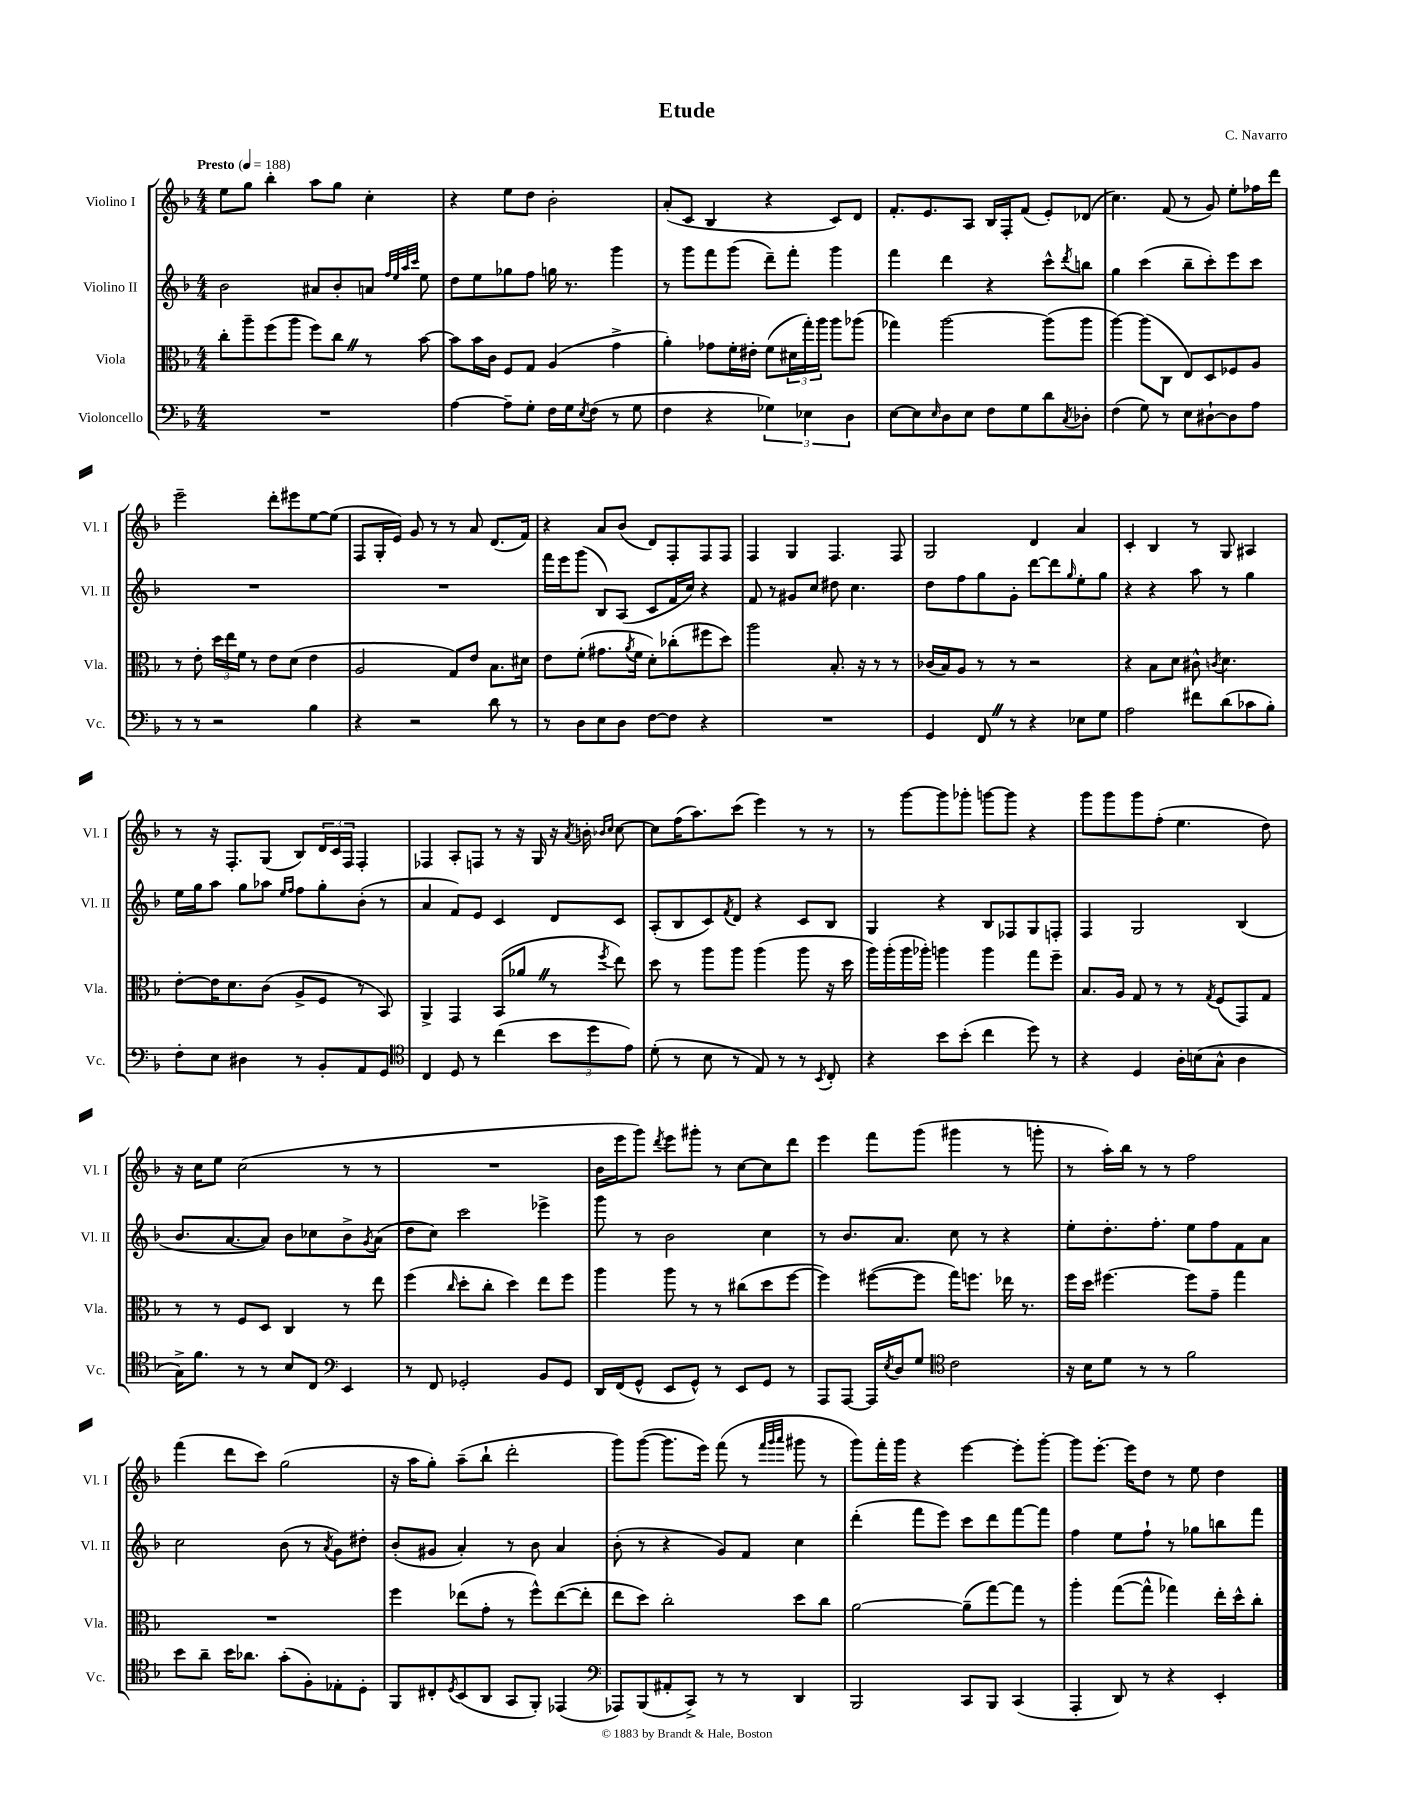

**kern	**kern	**kern	**kern
*staff4	*staff3	*staff2	*staff1
*clefF4	*clefC3	*clefG2	*clefG2
*k[b-]	*k[b-]	*k[b-]	*k[b-]
*M4/4	*M4/4	*M4/4	*M4/4
*MM188	*MM188	*MM188	*MM188
1r	8cc'	2b-	8ee
.	8aa~	.	8gg
.	(8ff	.	4bb-'
.	8aa	.	.
.	8ff)	8a#	8aa
.	8cc	8b-'	8gg
.	8r	8a	4cc'
.	.	32qqff	.
.	.	32qqee	.
.	.	32qqaa	.
.	.	32qqccc	.
.	[8b-	8ee	.
=	=	=	=
[4A	8b-]	8dd	4r
.	16b-	8ee	.
.	16c	.	.
8A~]	8F	8gg-	8ee
8G'	8G	8ff	8dd
16F	(4A	16gg	2b-'
16G	.	8.r	.
8qE	.	.	.
(8F	.	.	.
8r	4g^	4ggg	.
8G	.	.	.
=	=	=	=
4F	4a')	8r	(8a'
.	.	8ggg	8c
4r	8g-	8fff	4B-
.	16f'	(8ggg	.
.	16e#'	.	.
6G-)	(8f	8ddd~)	4r
.	24d#	8fff'	.
6E-	24gg')	.	.
.	24aa	.	.
.	8aa	4ggg	8c)
6D	.	.	.
.	(8aa-	.	8d
=	=	=	=
[8E	4gg-)	4fff	8.f'
8E]	.	.	.
.	.	.	8.e
16qqE	.	.	.
8D	[2aa	4ddd	.
8E	.	.	8A
8F	.	4r	16B-
.	.	.	16F'
8G	.	.	(8f
8d	(8aa]	8ccc^^	8e')
8qC	.	8qddd	.
8D-'	8aa	8bb	(8d-
=	=	=	=
(4F	[4aa)	4gg	4.cc)
8G)	(8aa]	(4ccc	.
8r	8C	.	(8f
8E	8E)	8bb-~	8r
[8D#`	8D	8ccc')	8g)
8D#]	8F-	8eee	8ee'
8A	8A	8ccc	16ff-
.	.	.	16ddd
=	=	=	=
8r	8r	1r	2eee~
8r	8e'	.	.
2r	24dd	.	.
.	24ee	.	.
.	24f	.	.
.	8r	.	.
.	8e	.	8ddd'
.	(8d	.	8eee#
4B-	4e	.	[8ee
.	.	.	(8ee]
=	=	=	=
4r	2A	1r	8F
.	.	.	16G'
.	.	.	16e)
2r	.	.	8g
.	.	.	8r
.	8G)	.	8r
.	8e	.	8a
8d	8.B-	.	(8.d
8r	.	.	.
.	16d#	.	16f)
=	=	=	=
8r	8e	16fff	4r
.	.	16eee	.
8D	(8f'	(8ggg	.
8E	8.g#	8B-)	8a
8D	.	(8A	(8b-
.	8qa	.	.
.	16f	.	.
[8F	8d')	8c	8d)
8F]	(8cc-'	16f	8F'
.	.	16cc)	.
4r	8ff#	4r	8F
.	8dd)	.	8F
=	=	=	=
1r	2aa	8f	4F
.	.	8r	.
.	.	8g#	4G
.	.	8cc	.
.	8.B-'	8dd#	4.F
.	.	4.cc	.
.	16r	.	.
.	8r	.	.
.	8r	.	8F
=	=	=	=
4GG	(16c-	8dd	2G
.	16B-)	.	.
.	8A	8ff	.
8FF	8r	8gg	.
8r	8r	8g'	.
4r	2r	[8ddd	4d
.	.	8ddd]	.
.	.	16qqgg	.
8E-	.	8ee'	4a
8G	.	8gg	.
=	=	=	=
2A	4r	4r	4c'
.	8B-	4r	4B-
.	8d	.	.
8f#	8c#^^	8aa	8r
.	8qc	.	.
(8d	4.d	8r	8G
8c-	.	4gg	4A#
8B-')	.	.	.
=	=	=	=
8F'	[8e'	16ee	8r
.	.	16gg	.
8E	16e]	8aa	16r
.	8.d	.	8.F'
4D#	.	8gg	.
.	(8c	8aa-	(8G
.	.	16qqee	.
.	.	16qqff	.
8r	8A^	8ff	8B-)
8BB-'	8F	8gg'	24d
.	.	.	24c
.	.	.	24F
8AA	8r	(8b-'	4F'
8GG	8BB-)	8r	.
=	=	=	=
*clefC4	*	*	*
4C	4AA^	4a	4F-
8D	4GG	8f)	8A'
8r	.	8e	8F
(4cc	(8BB-	4c	8r
.	8a-	.	16r
.	.	.	16G
12b-	8r	8d	16r
.	.	.	8qa
.	.	.	16b'
12dd	.	.	.
.	.	.	16qqb-
.	8qff	.	16qqcc
.	8ee)	8c	[8cc
12e)	.	.	.
=	=	=	=
(8d'	8dd	(8A'	8cc]
8r	8r	8B-	(16ff
.	.	.	8.aa)
8B-	8aa	8c)	.
.	.	8qf	.
8r	8aa	8d	(8ccc
8E)	(4aa	4r	4eee)
8r	.	.	.
8r	8aa	8c	8r
8qBB-	.	.	.
8C'	16r	8B-	8r
.	16dd	.	.
=	=	=	=
4r	16aa)	4G	8r
.	(16aa'	.	.
.	16aa	.	[8ggg
.	16aa-')	.	.
8b-	4aa	4r	8ggg]
(8b-'	.	.	8ggg-'
4cc	4aa	8B-	[8ggg
.	.	8F-	8ggg]
8dd)	8gg	8G	4r
8r	8ff~	8F'	.
=	=	=	=
4r	8.B-	4F	8ggg
.	.	.	8ggg
.	16A	.	.
4D	8G	2G	8ggg
.	8r	.	(8ff'
16A'	8r	.	4.ee
(16B	.	.	.
.	8qG	.	.
8G^^	(8F	.	.
4A	8GG)	(4B-	.
.	8G	.	8dd)
=	=	=	=
16G^)	8r	8.b-	16r
8.f	.	.	16cc
.	8r	.	8ee
.	.	[8.a	.
8r	8F	.	(2cc
8r	8D	8a])	.
8B-	4C	8b-	.
8C	.	8cc-	.
*clefF4	*	*	*
4EE	8r	8b-^	8r
.	.	8qg	.
.	8ee	(8a	8r
=	=	=	=
8r	(4ff	8dd	1r
8FF	.	8cc)	.
.	16qqcc	.	.
2GG-'	8dd'	2ccc	.
.	8cc'	.	.
.	4dd)	.	.
8BB-	8ee	4eee-^	.
8GG-	8ff	.	.
=	=	=	=
16DD	4aa	8ggg	16b-
(16FF	.	.	16eee
8GG^^	.	8r	8ggg)
.	.	.	8qddd
8EE	8aa	2b-	8eee
8GG^^)	8r	.	8ggg#'
8r	8r	.	8r
8EE	(8cc#	.	[8cc
8GG	8dd	4cc	8cc]
8r	[8ff	.	8ddd
=	=	=	=
8AAA	4ff])	8r	4eee
[8AAA	.	8.b-	.
16AAA]	([8ff#	.	8fff
8qE	.	.	.
16D	.	8.a	.
8G	8ff#]	.	(8ggg
*clefC4	*	*	*
2c	16gg)	8cc	4ggg#
.	8.ff	.	.
.	.	8r	.
.	16ee-	4r	8r
.	8.r	.	.
.	.	.	8ggg'
=	=	=	=
16r	16ff	8ee'	8r
16B-	16dd	.	.
8d	[4.ff#	8.dd'	16aa')
.	.	.	16bb-
8r	.	.	8r
.	.	8.ff'	.
8r	.	.	8r
2f	8ff#]	8ee	2ff
.	8g~	8ff	.
.	4gg	8f	.
.	.	8a	.
=	=	=	=
8b-	1r	2cc	(4fff
8a~	.	.	.
16b-	.	.	8ddd
8.a-	.	.	.
.	.	.	8ccc)
(8g'	.	(8b-	(2gg
8F')	.	8r	.
.	.	8qa	.
8E-'	.	8g)	.
8D'	.	8dd#'	.
=	=	=	=
8FF	4ff	(8b-'	16r
.	.	.	16aa
8C#'	.	8g#	8gg')
8qD	.	.	.
(8BB-	(8ee-	4a')	(8aa~
8AA	8g'	.	8bb-`
8GG	8r	8r	2ddd'
8FF')	8ff^^)	8b-	.
(4EE-	([8ee-	4a	.
.	8ee-']	.	.
=	=	=	=
*clefF4	*	*	*
8AAA-)	8ee	(8b-'	8ggg)
(8BBB-	8dd)	8r	([8ggg
8AA#'	2cc'	4r	8.ggg]
8CC^)	.	.	.
.	.	.	16eee)
8r	.	8g)	(8fff
8r	.	8f	8r
.	.	.	32qqfff
.	.	.	32qqggg
.	.	.	32qqaaa
4DD	8dd	4cc	8ggg#
.	8cc	.	8r
=	=	=	=
2BBB-	[2a	(4ddd'	8ggg)
.	.	.	16fff'
.	.	.	16ggg
.	.	8fff	4r
.	.	8eee)	.
8CC	(8a~]	8ccc	[4eee
8BBB-	[8gg)	8ddd	.
(4CC	8gg]	[8fff	8eee']
.	8r	8fff]	[8ggg'
=	=	=	=
4AAA'	4aa'	4ff	8ggg]
.	.	.	[8.eee'
8DD)	([8gg	8ee	.
.	.	.	16eee]
8r	8gg^^]	8ff`	8dd
4r	4gg-)	8r	8r
.	.	8gg-	8ee
4EE'	16ee'	8bb	4dd
.	16dd^^	.	.
.	8cc'	8fff	.
==	==	==	==
*-	*-	*-	*-
